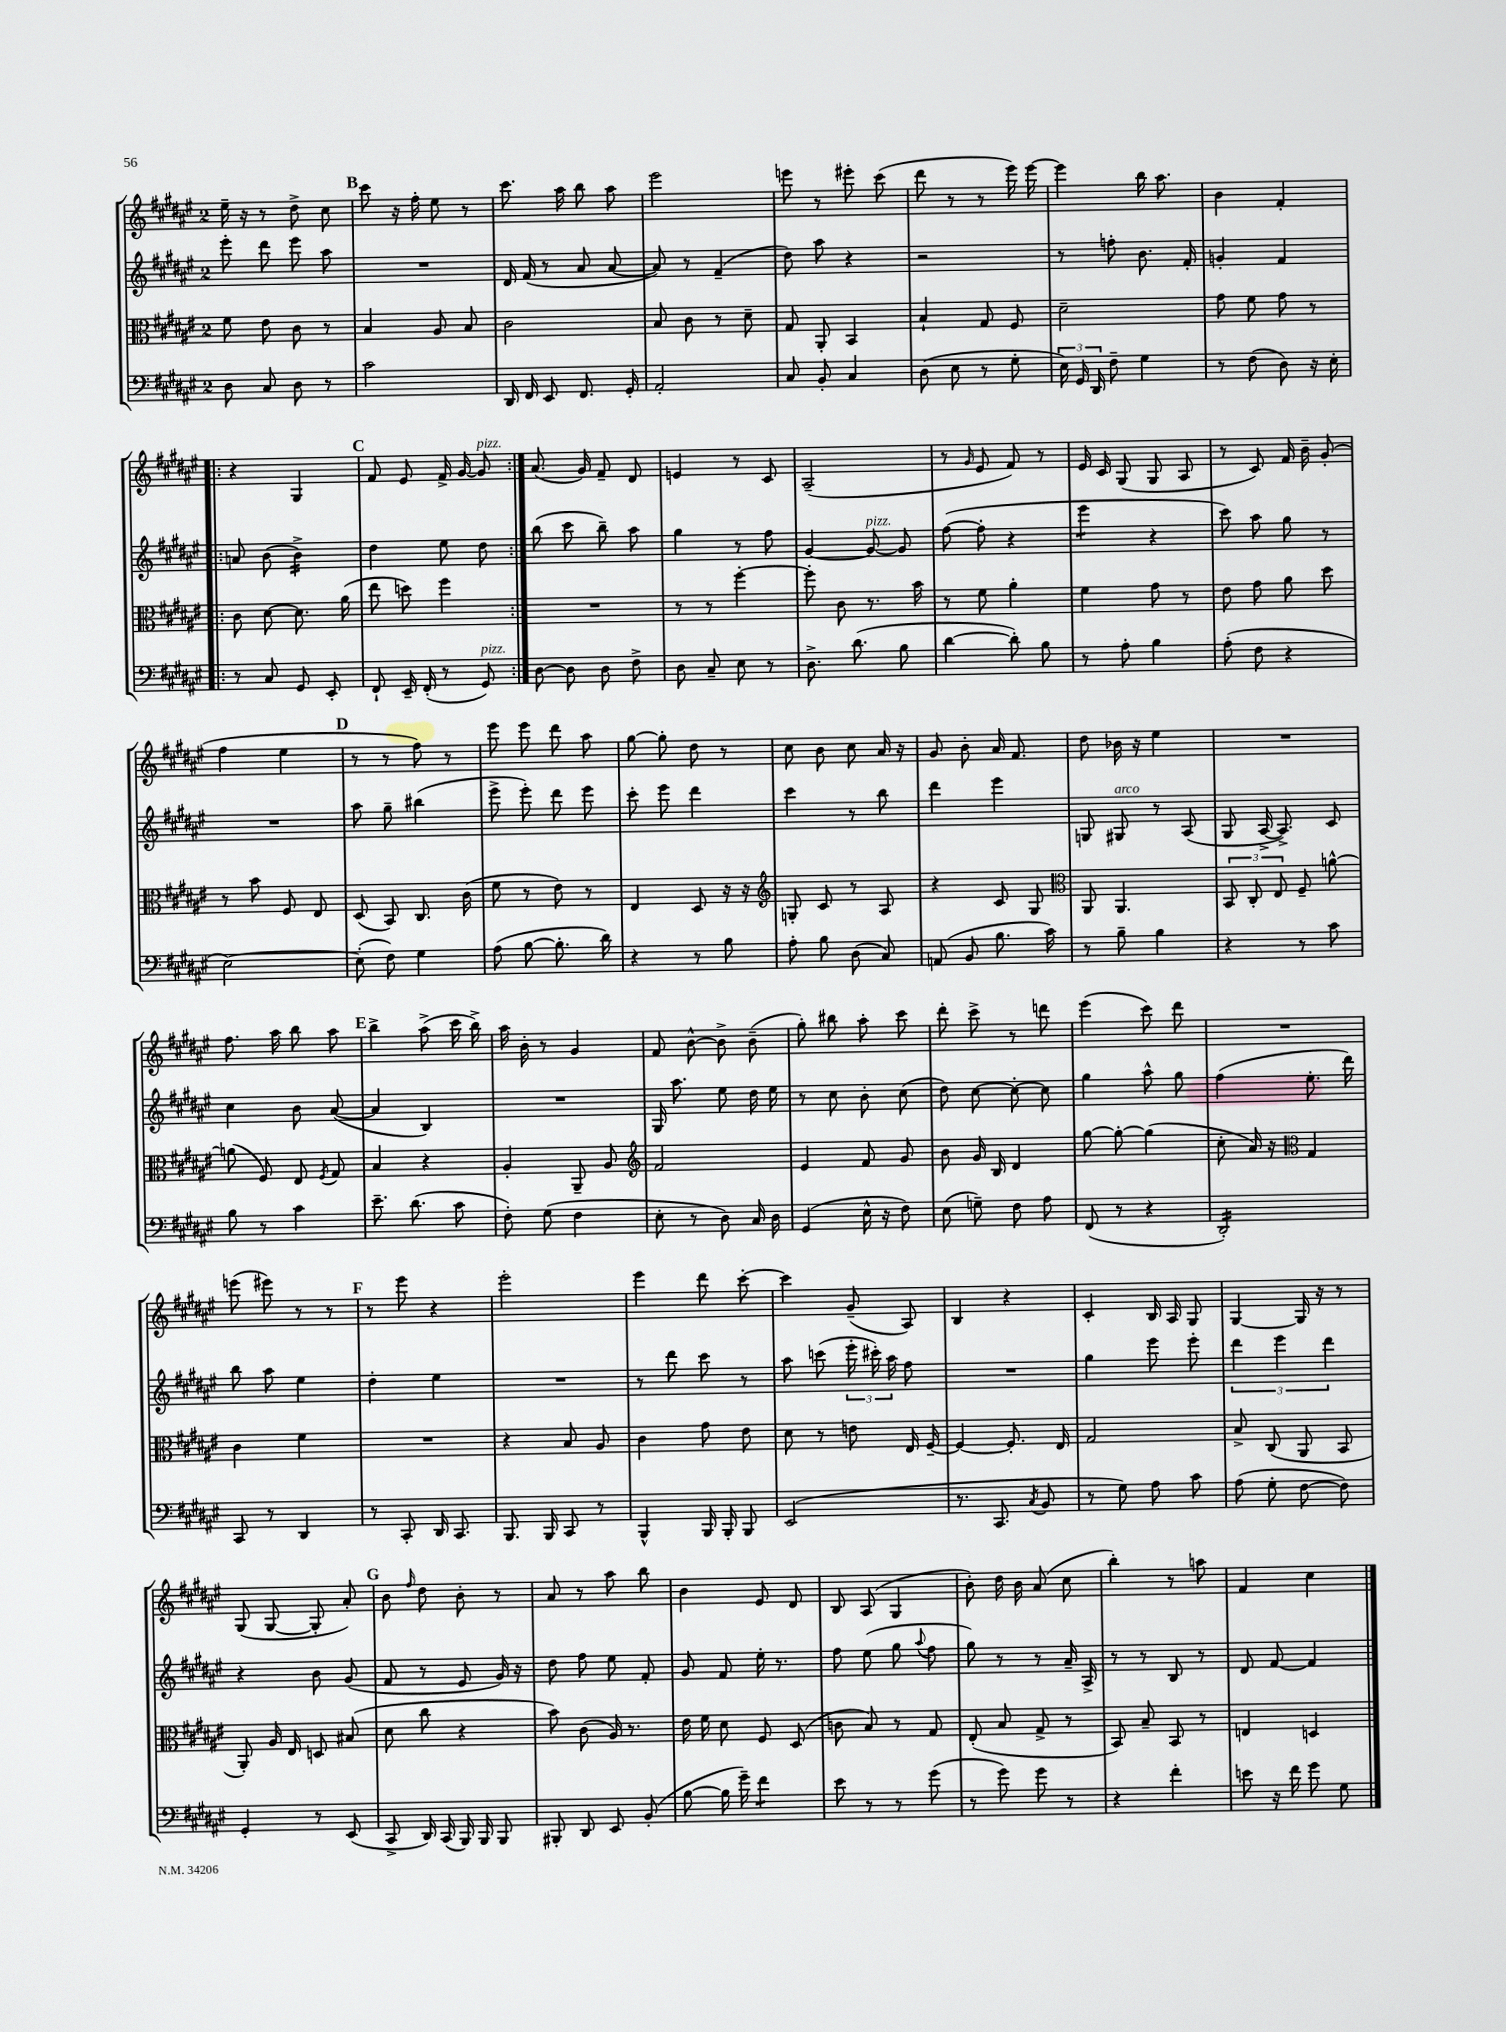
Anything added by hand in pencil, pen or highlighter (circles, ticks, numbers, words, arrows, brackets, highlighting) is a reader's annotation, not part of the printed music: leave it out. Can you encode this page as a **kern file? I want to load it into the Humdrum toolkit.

**kern	**kern	**kern	**kern
*staff4	*staff3	*staff2	*staff1
*clefF4	*clefC3	*clefG2	*clefG2
*k[f#c#g#d#a#e#]	*k[f#c#g#d#a#e#]	*k[f#c#g#d#a#e#]	*k[f#c#g#d#a#e#]
*M2/4	*M2/4	*M2/4	*M2/4
8D#	8f#	8eee#'	16ee#~
.	.	.	16r
8C#	8e#	8ddd#	8r
8D#	8c#	8eee#	8dd#^
8r	8r	8aa#	8cc#
=	=	=	=
2c#	4B	2r	8ccc#
.	.	.	16r
.	.	.	16ff#'
.	8A#	.	8ee#
.	8B	.	8r
=	=	=	=
16DD#	2c#	16d#	8.ccc#
16FF#	.	(16f#	.
8EE#	.	8r	.
.	.	.	16aa#
8.FF#	.	8a#	8bb
.	.	[8a#	8aa#
16GG#'	.	.	.
=	=	=	=
2AA#'	8B	8a#])	2eee#
.	8c#	8r	.
.	8r	(4f#~	.
.	8d#~	.	.
=	=	=	=
8C#	8G#	8dd#)	8eee
8BB'	8AA#'	8aa#	8r
4C#	4BB	4r	8eee#'
.	.	.	(8ccc#
=	=	=	=
(8D#	4B`	2r	8ddd#
8E#	.	.	8r
8r	8G#	.	8r
8G#'	8F#	.	16eee#)
.	.	.	[16eee#
=	=	=	=
24E#)	2d#~	8r	4eee#]
24GG#	.	.	.
24DD#	.	.	.
8F#~	.	8ff'	.
4G#	.	8.b	16bb
.	.	.	8.aa#
.	.	16f#'	.
=	=	=	=
8r	8g#	4g'	4b
(8F#	8f#	.	.
8D#)	8g#	4f#	4f#'
16r	8r	.	.
16E#'	.	.	.
=!|:	=!|:	=!|:	=!|:
8r	8c#	8a	4r
8C#	[8d#	(8b	.
8GG#	8.d#]	4b^)	4G#
8EE#'	.	.	.
.	(16a#	.	.
=	=	=	=
8FF#`	8ee#	4dd#	8f#
16EE#~	8dd)	.	8e#
(16FF#'	.	.	.
8r	4ff#	8ee#	16f#^
.	.	.	[16g#
8GG#)	.	8dd#	8g#]
=:|!	=:|!	=:|!	=:|!
[8D#	2r	(8bb	(8.a#
8D#]	.	8ccc#	.
.	.	.	16g#)
8D#	.	8bb~)	8f#~
8F#^	.	8aa#	8d#
=	=	=	=
8D#	8r	4gg#	4e
8C#~	8r	.	.
8E#	[4ff#'	8r	8r
8r	.	8ff#	8c#
=	=	=	=
8.D#^	8ff#']	[4g#	(2A#~
.	8c#	.	.
(8.d#	.	.	.
.	8.r	8g#_	.
8B	.	8g#]	.
.	16b	.	.
=	=	=	=
[4d#	8r	([8ff#	8r
.	.	.	16qqg#
.	8f#	8ff#']	8e#
8d#'])	4a#'	4r	8f#)
8B	.	.	8r
=	=	=	=
8r	4f#	4eee#	16e#
.	.	.	16c#
8A#'	.	.	(8G#
4B	8g#	4r	8G#
.	8r	.	8A#
=	=	=	=
(8A#'	8e#	8ccc#)	8r
8F#	8g#	8aa#	8c#)
4r	8a#	8gg#	16f#
.	.	.	16b~
.	8dd#	8r	(8g#'
=	=	=	=
[2E#)	8r	2r	4ff#
.	8b	.	.
.	8F#	.	4ee#
.	8E#	.	.
=	=	=	=
(8E#']	(8D#	8aa#	8r
8F#)	8BB)	8gg#~	8r
4G#	8.C#	(4bb#	8ff#)
.	.	.	8r
.	(16c#	.	.
=	=	=	=
(8A#	8f#	8eee#^	8eee#
[8B	8r	8eee#')	8eee#
8.B']	8e#)	8ddd#	8ddd#
.	8r	8eee#	8aa#
16d#)	.	.	.
=	=	=	=
4r	4E#	8ccc#'	[8gg#
.	.	8eee#	8gg#']
8r	8D#	4ddd#	8dd#
8B	16r	.	8r
.	16r	.	.
=	=	=	=
*	*clefG2	*	*
8A#'	8G'	4ccc#	8cc#
8B	8c#	.	8b
(8D#	8r	8r	8cc#
8C#)	8A#	8bb	16a#
.	.	.	16r
=	=	=	=
(8AA	4r	4ddd#	8g#
8BB	.	.	8b'
8.B	8c#	4eee#	16a#
.	.	.	8.f#
.	8G#	.	.
16c#)	.	.	.
=	=	=	=
*	*clefC3	*	*
8r	8AA#	8G	8dd#
8B~	4.AA#	8G#	16b-
.	.	.	16r
4B	.	8r	4ee#
.	.	(8A#	.
=	=	=	=
4r	12BB	8G#	2r
.	12C#'	.	.
.	.	[16A#^	.
.	12E#	.	.
.	.	8.A#^])	.
8r	8F#~	.	.
8c#	[8a^^	8c#	.
=	=	=	=
8B	(8a]	4cc#	8.ff#
8r	8F#)	.	.
.	.	.	16aa#
4c#	8E#	8b	8bb
.	8qF#	.	.
.	8G#	([8a#	8aa#
=	=	=	=
8.e#~	4B	4a#]	4bb^
(8.d#	.	.	.
.	4r	4B)	(8aa#^
8c#	.	.	16ccc#
.	.	.	16bb^)
=	=	=	=
8F#')	4A#'	2r	16aa#
.	.	.	16b'
(8G#	.	.	8r
4F#	8AA#~	.	4g#
.	8A#	.	.
=	=	=	=
*	*clefG2	*	*
8E#'	2f#	16G#	8f#
.	.	8.aa#	.
8r	.	.	[8b^^
8D#)	.	8ee#	8b^]
16C#	.	16dd#	(8b~
16D#	.	16ee#	.
=	=	=	=
(4GG#	4e#	8r	8gg#')
.	.	8cc#	8bb#
16E#^^	8f#	8b'	8aa#'
16r	.	.	.
8F#)	8g#	(8cc#	8ccc#
=	=	=	=
(8E#	8b	8dd#)	8ddd#'
8G~)	16g#	[8cc#	8ccc#^
.	16B	.	.
8F#	4d#	8cc#'_	8r
8A#	.	8cc#]	8ddd
=	=	=	=
(8FF#	[8gg#	4gg#	(4eee#
8r	8gg#'_	.	.
4r	(4gg#]	8aa#^^	8ccc#)
.	.	8gg#	8ddd#
=	=	=	=
2DD#')	8cc#'	(4ff#	2r
.	16a#)	.	.
.	16r	.	.
*	*clefC3	*	*
.	4G#	8.ee#'	.
.	.	16ddd#)	.
=	=	=	=
8CC#	4c#	8bb	(8eee
8r	.	8aa#	8eee#)
4DD#	4f#	4ee#	8r
.	.	.	8r
=	=	=	=
8r	2r	4dd#'	8r
8CC#'	.	.	8eee#
16DD#	.	4ee#	4r
8.CC#	.	.	.
=	=	=	=
8.BBB	4r	2r	2eee#'
16BBB	.	.	.
8CC#	8B	.	.
8r	8A#	.	.
=	=	=	=
4BBB^^	4c#	8r	4eee#
.	.	8ddd#	.
16BBB	8g#	8ccc#	8ddd#
16BBB'	.	.	.
8BBB	8e#	8r	[8ccc#'
=	=	=	=
(2EE#	8d#	8aa#	4ccc#]
.	8r	(8ccc	.
.	8e	24eee#'	(8g#~
.	.	24ccc#')	.
.	.	24aa#	.
.	16E#	8ff#	8A#)
.	[16F#~	.	.
=	=	=	=
8.r	4F#_	2r	4B
8.CC#	.	.	.
.	8.F#']	.	4r
8qC#	.	.	.
8BB	.	.	.
.	16E#	.	.
=	=	=	=
8r	2G#	4gg#	4c#'
8G#)	.	.	.
8A#	.	8eee#	16B
.	.	.	16A#
8c#	.	8eee#'	8G#
=	=	=	=
(8A#	8B^	6ddd#	[4G#
8G#'	(8C#	.	.
.	.	6eee#	.
[8F#	8AA#	.	16G#]
.	.	.	16r
.	.	6ddd#	.
8F#])	8BB	.	8r
=	=	=	=
4GG#'	8AA#')	4r	(8G#
.	16A#	.	[8G#
.	16E#	.	.
8r	8D	8b	8G#']
(8EE#	(8B#	(8g#	8a#')
=	=	=	=
8CC#^	8d#	8f#	8b
.	.	.	16qqff#
16DD#)	8cc#	8r	8dd#
(16CC#	.	.	.
16BBB)	4r	8e#	8b'
16BBB	.	.	.
8BBB	.	16g#)	8r
.	.	16r	.
=	=	=	=
8BBB#'	8b)	8dd#	8a#
8DD#	(8c#	8ff#	8r
8EE#	16A#)	8ee#	8aa#
.	8.r	.	.
(8BB'	.	8f#'	8bb
=	=	=	=
[8B	16e#	8g#	4b
.	16f#	.	.
16B]	8d#	8f#	.
16g#~)	.	.	.
4f#	8F#	16ee#'	8e#
.	.	8.r	.
.	(8D#	.	8d#
=	=	=	=
8e#	8c	8ff#	8B
8r	8B)	(8ee#	(8A#
8r	8r	8gg#	4G#
.	.	8qqaa#	.
(8g#	8G#	8ff#	.
=	=	=	=
8r	(8E#'	8gg#)	8b')
8g#)	8B	8r	16dd#
.	.	.	16b
8g#	8G#^	8r	(8a#
8r	8r	16a#~	8cc#
.	.	16A#^	.
=	=	=	=
4r	8BB)	8r	4bb')
.	8B~	8r	.
4f#'	8BB	8B	8r
.	8r	8r	8aa
=	=	=	=
8e	4E	8d#	4f#
16r	.	[8f#	.
16f#	.	.	.
8g#	4D	4f#]	4cc#
8G#	.	.	.
==	==	==	==
*-	*-	*-	*-
